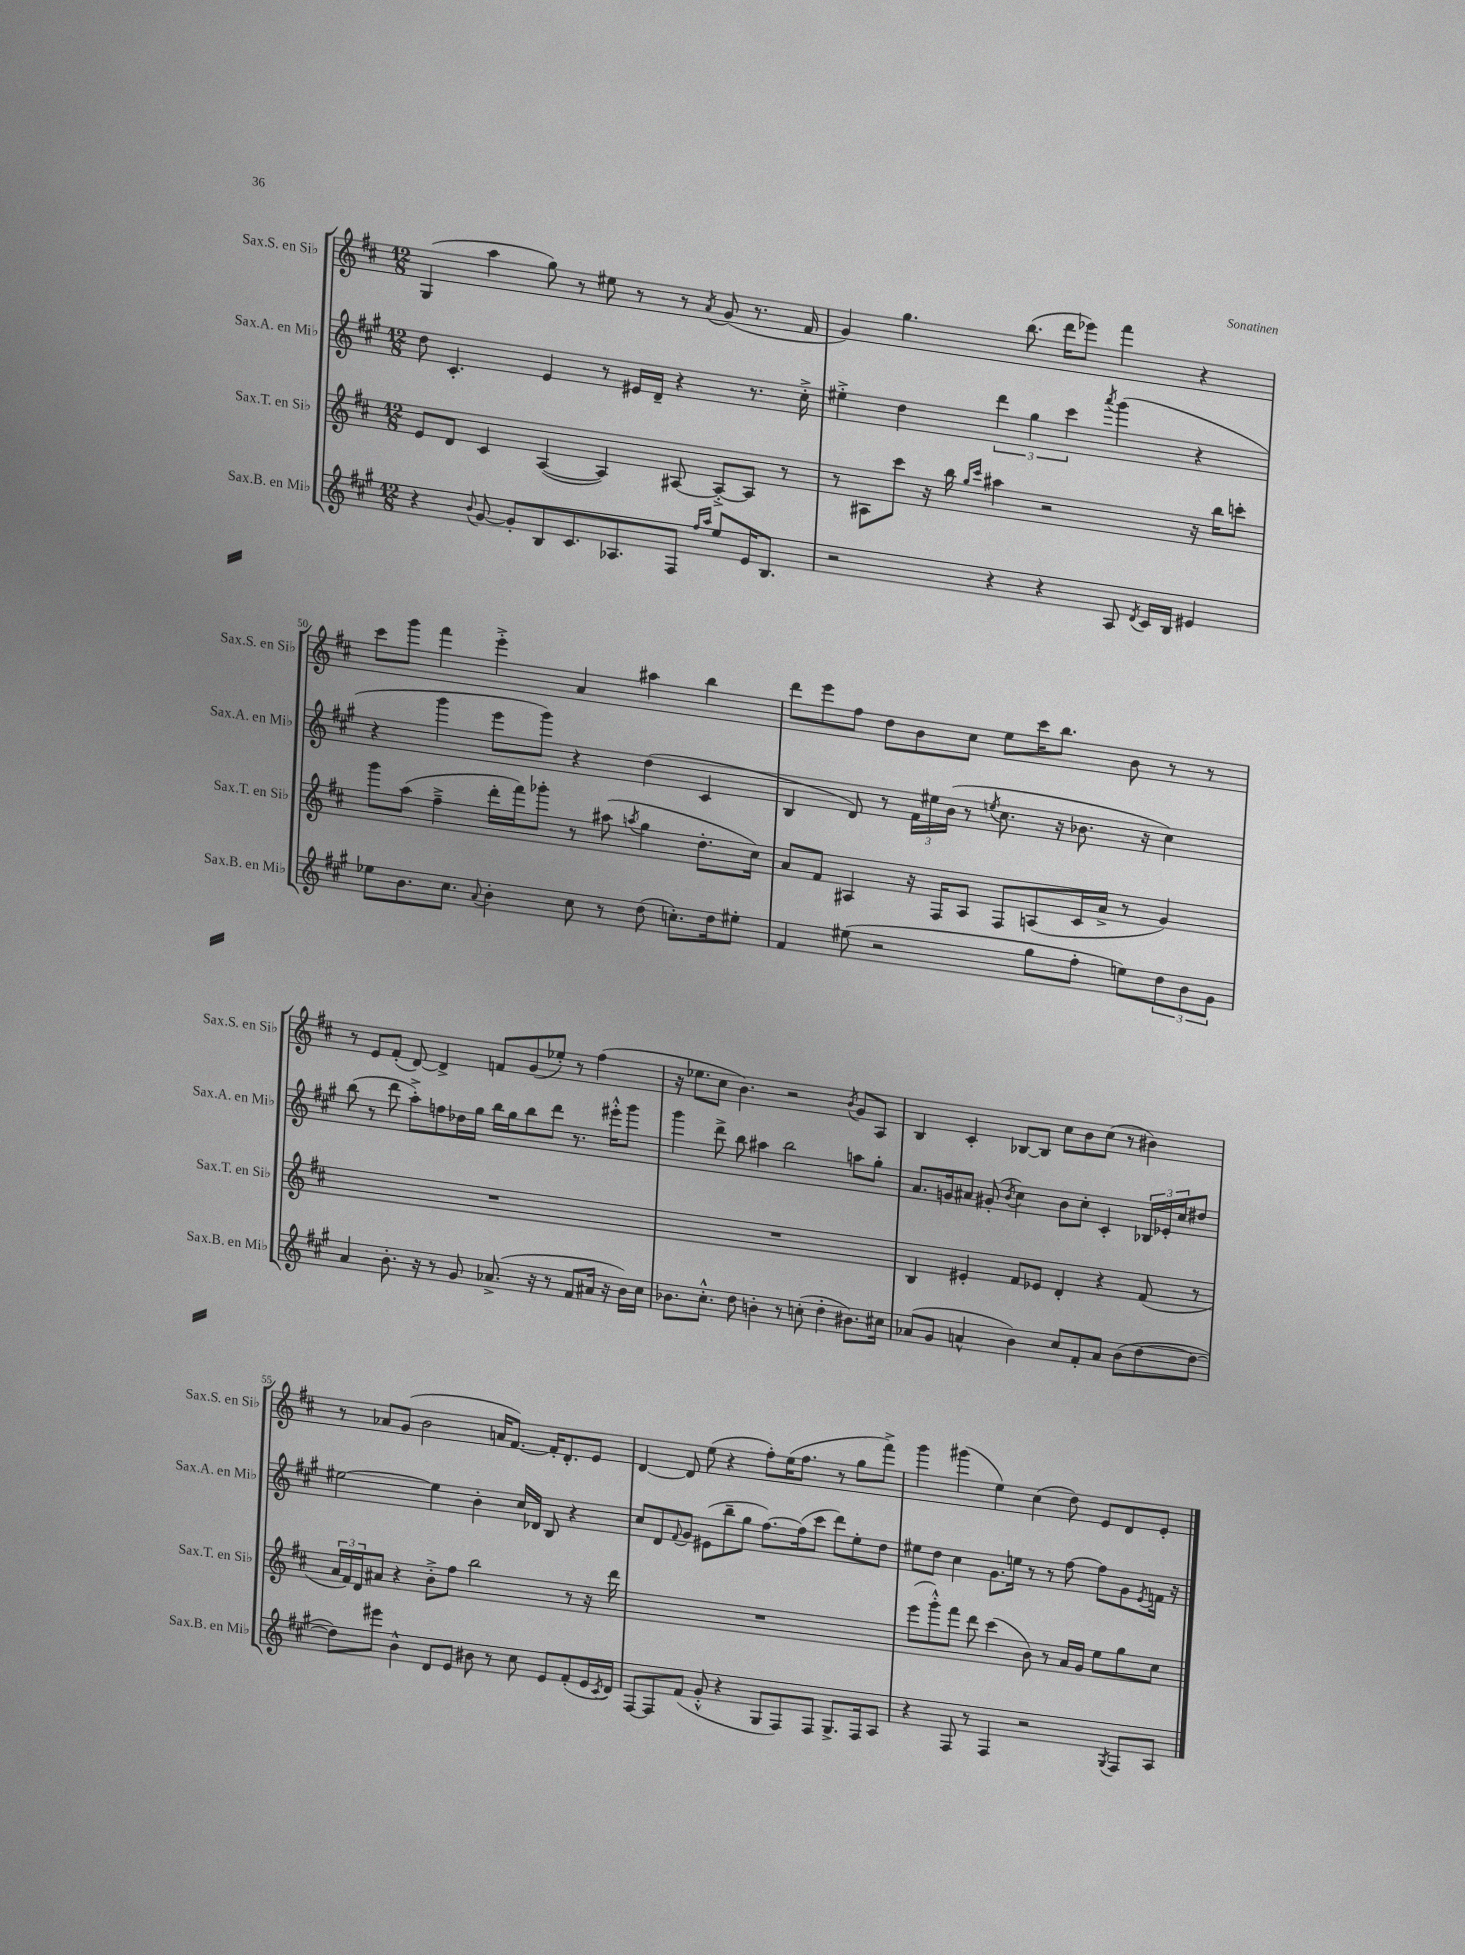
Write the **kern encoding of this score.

**kern	**kern	**kern	**kern
*staff4	*staff3	*staff2	*staff1
*clefG2	*clefG2	*clefG2	*clefG2
*k[f#c#g#]	*k[f#c#]	*k[f#c#g#]	*k[f#c#]
*M12/8	*M12/8	*M12/8	*M12/8
4r	8e	8dd	(4G
.	8d	4.c#'	.
8qqb	.	.	.
[8g#	4c#	.	4aa
8g#']	.	.	.
8B	([4A	4e	8gg)
8.c#	.	.	8r
.	4A])	8r	8ee#
8.A-	.	.	.
.	.	16e#	8r
.	.	16d~	.
8F#	[8A#	4r	8r
16qqff#	.	.	.
16qqaa	.	.	8qa
8ee	8A#'^_	.	(8g
16e	8A#]	8.r	8.r
8.B	.	.	.
.	8r	.	.
.	.	16cc#'^	16f#
=	=	=	=
2r	8r	4ee#'^	4g)
.	8A#	.	.
.	8ccc#	4dd	4.gg
.	16r	.	.
.	16bb	.	.
.	16qqgg	.	.
.	16qqccc#	.	.
4r	4aa#	6ddd	.
.	.	.	(8.bb
.	.	6gg#	.
4r	2r	.	.
.	.	.	16ddd
.	.	6ccc#	.
.	.	.	8eee-)
.	.	8qaaa	.
8A	.	(4ggg#	4fff#
8qd	.	.	.
16c#	.	.	.
16B	.	.	.
4e#	16r	4r	4r
.	16bb	.	.
.	8ccc'	.	.
=	=	=	=
8ee-	8ggg	4r	8ccc#
8.b	(8aa	.	8ggg
.	4ff#~^	4ggg#	4fff#
8.cc#	.	.	.
8qqa	.	.	.
4b'	16ddd'	8eee	4eee'^
.	16fff#)	.	.
.	8ggg-'	8ggg#)	.
8cc#	8r	4r	4a
8r	(8aa#	.	.
.	8qaa	.	.
(8dd	4gg	(4dd	4aa#
8.cc')	.	.	.
.	8.dd'	4c#	4bb
16dd	.	.	.
8ee#'	.	.	.
.	16cc#)	.	.
=	=	=	=
4f#	8a	4B	8ddd
.	8f#	.	8eee
(8ee#	4A#	8d)	8ff#
2r	.	8r	8dd
.	16r	24f#	8b
.	.	24ee#	.
.	16F#	.	.
.	.	(24b	.
.	8A#	8r	8cc#
.	.	8qee	.
.	8F#	8.cc#	8ee
8gg#	(8A	.	16ccc#
.	.	16r	8.bb
8ff#'	16c#	8.b-	.
.	16a^	.	.
8ee)	8r	.	8b
.	.	16r	.
12dd	4g)	4cc#)	8r
12b	.	.	.
.	.	.	8r
12g#	.	.	.
=	=	=	=
4a	1.r	(8bb	8r
.	.	8r	8e
8.b'	.	8ddd	(8f#'
.	.	8aa'^)	[8d)
16r	.	.	.
8r	.	8ff	4d^]
8g#	.	16dd-	.
.	.	16gg#	.
(8.a-^	.	16bb	8f
.	.	16gg#	.
.	.	8bb	(8g
16r	.	.	.
8r	.	8ddd	8ee-')
8f#	.	8.r	8r
16a#	.	.	(4ff#
16r	.	16eee#'^^	.
16b)	.	8ggg#	.
16cc#	.	.	.
=	=	=	=
8.b-	1.r	4ggg#	16r
.	.	.	8.ee-
8.cc#'^^	.	.	.
.	.	8ddd^	8cc#
8dd	.	8bb	4.b)
4b'	.	4aa#	.
8r	.	2bb	2r
(8cc'	.	.	.
4dd'	.	.	.
.	.	.	8qb
8.b#)	.	8aa	8g
.	.	8gg#'	8A
16cc#	.	.	.
=	=	=	=
(8a-	4B	8.a	4B
8g#	.	.	.
.	.	16g	.
4a^^	4e#'	8a#	4c#'
.	.	(8g#'	.
.	.	8qb	.
4b)	8f#	4cc#)	[8B-
.	8e-	.	8B-]
8cc#	4d'	8b	8cc#
8f#'	.	8cc#'	8b
8a	4r	4c#'	(8cc#
(8b	.	.	8r
[8dd	(8f#	24B-	4b#)
.	.	24e-'	.
.	.	24cc#	.
8dd_	8r	8dd#	.
=	=	=	=
8dd])	24a	[2ee#	8r
.	24f#)	.	.
.	24d	.	.
8eee#	8a#	.	8a-
4b^^	4r	.	(8g
.	.	.	2b
8d	8b'^	4ee#]	.
8e	8ff#	.	.
8b#	2bb	4b'	.
8r	.	.	16a
.	.	.	[8.f#)
8cc#	.	16cc#	.
.	.	16d-	.
8e	.	8B	16f#']
.	.	.	8.d'
(8f#'	8r	4r	.
16e	16r	.	8e
8qc#	.	.	.
16d)	16ddd	.	.
=	=	=	=
[8F#	1.r	8cc#	[4d
8F#]	.	8d	.
.	.	8qqf#	.
(8f#	.	8g#	8d]
8g#'^^	.	(8e#	(8ee
4r	.	8bb~	4r
.	.	8gg#	.
8G#	.	[8.ff#)	8ff#')
8F#)	.	.	(16ee
.	.	(16ff#]	8.ff#
8F#	.	8ccc#	.
8.G#^	.	8ddd)	8r
.	.	8ee'	8gg
16F#	.	.	.
8A	.	8dd	8fff#^)
=	=	=	=
4r	(8eee	8ee#	4ggg
.	8ggg'^^)	8dd	.
8F#	8fff#	4cc#	(4ggg#
8r	8ddd	.	.
4F#	(4ccc#	8.g#	4ee)
.	.	16ee	.
2r	8b)	8r	(4cc#
.	8r	8r	.
.	16a	[8ff#	8dd)
.	16g	.	.
.	8ee	8ff#]	8e
8qG#	.	.	.
8F#	8gg	8g#	8d
.	.	8qe	.
8A	8cc#	16f	8e'
.	.	16r	.
==	==	==	==
*-	*-	*-	*-
